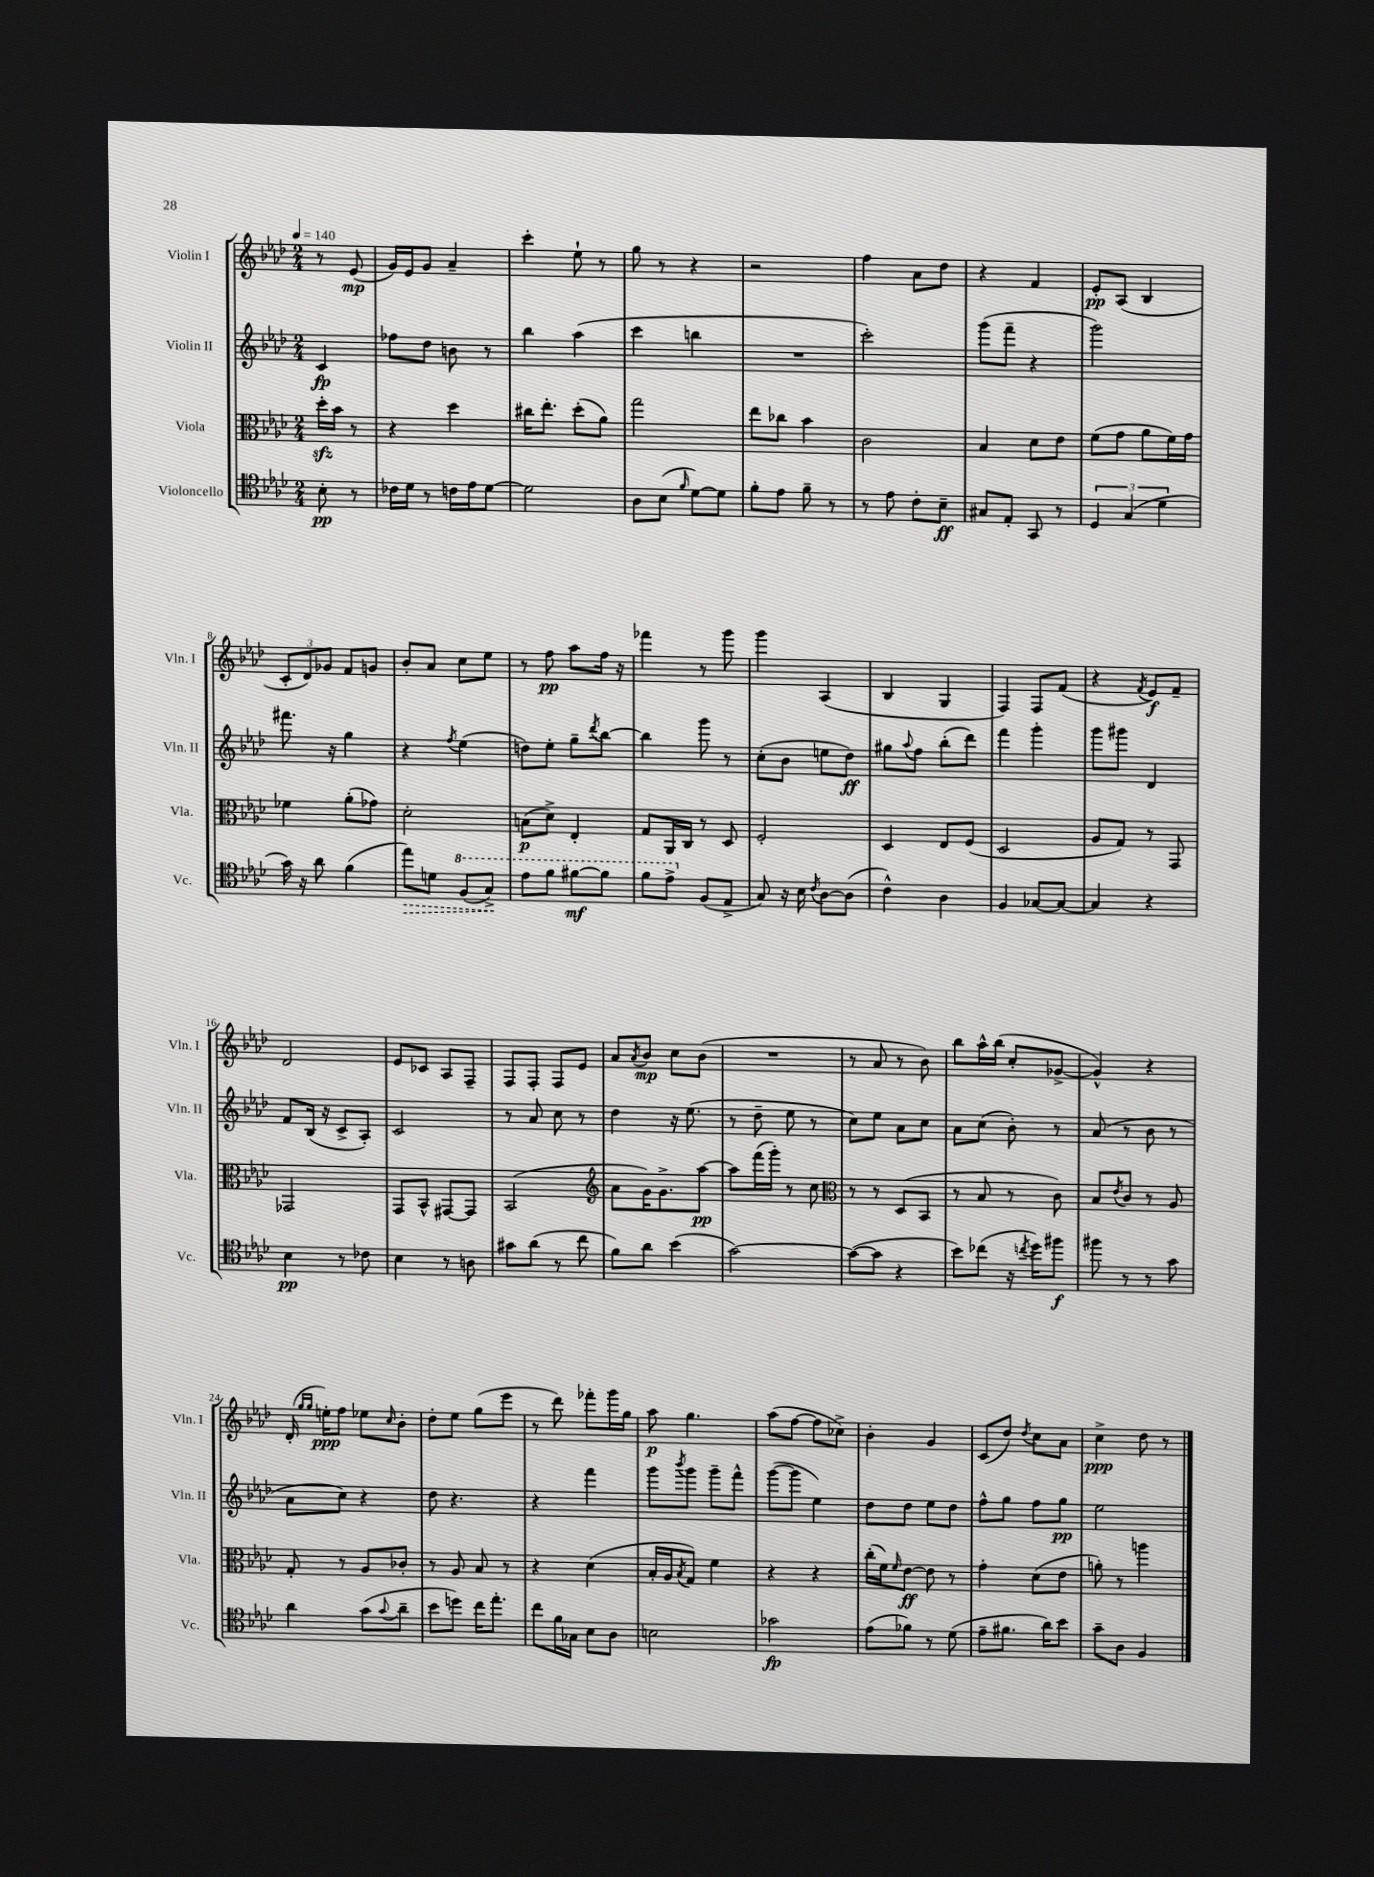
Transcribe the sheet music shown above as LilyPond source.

<<
\new StaffGroup <<
\new Staff = "s0" \with { instrumentName = "Violin I" shortInstrumentName = "Vln. I" } {
    \clef treble \key aes \major \numericTimeSignature \time 2/4 \partial 4 \tempo 4 = 140
    r8 ees'8\mp( |
    g'16) ees'16 g'8 aes'4-- |
    c'''4-. ees''8-! r8 |
    g''8 r8 r4 |
    r2 |
    f''4 aes'8 des''8 |
    r4 f'4 |
    ees'8-.\pp aes8( bes4 |
    \tuplet 3/2 { c'8-. des'8) ges'8 } f'8 g'8 |
    bes'8-. aes'8 c''8 ees''8 |
    r8 f''8\pp aes''8 f''16 r16 |
    fes'''4 r8 g'''8 |
    g'''4 aes4( |
    bes4 g4 |
    f4) f8 f'8( |
    r4 \acciaccatura { f'8 } ees'8\f) f'8-- |
    des'2 |
    ees'8 ces'8 aes8 f8-- |
    f8 f8-. f8 ees'8 |
    aes'8 \acciaccatura { aes'8 } bes'8\mp c''8 bes'8( |
    R2 |
    r8 aes'8 r8 bes'8) |
    bes''8 aes''16-^ bes''16( c''8-. ges'8~-> |
    ges'4-^) r4 |
    des'16-.( \grace { g''16 g''16 } e''16-.\ppp) f''8 ees''8 \grace { c''16 } bes'8-. |
    des''8-. ees''8 g''8( ees'''8 |
    r8 des'''8) fes'''8-. g'''16 g''16 |
    aes''8\p g''4. |
    aes''8( f''8~ f''8 ces''8->) |
    bes'4-. g'4 |
    c'8( des''8) \acciaccatura { des''8 } c''8 aes'8 |
    c''4->\ppp des''8 r8 \bar "|." |
}
\new Staff = "s1" \with { instrumentName = "Violin II" shortInstrumentName = "Vln. II" } {
    \clef treble \key aes \major \numericTimeSignature \time 2/4 \partial 4
    c'4\fp |
    fes''8 des''8 b'8 r8 |
    bes''4 aes''4( |
    c'''4 b''4 |
    R2 |
    c'''2-.) |
    g'''8( f'''8-- r4 |
    g'''2) |
    fis'''8. r16 g''4 |
    r4 \acciaccatura { f''8 } ees''4( |
    d''8) ees''8-. g''8-- \acciaccatura { des'''8 } bes''8~ |
    bes''4 g'''8 r8 |
    c''8-.( bes'8 e''8 des''8\ff) |
    gis''8 \appoggiatura { aes''8 } f''8 bes''8-.( des'''8) |
    f'''4 g'''4-. |
    g'''8 gis'''8 des'4 |
    f'8 bes16( r16 c'8-> aes8-.) |
    c'2 |
    r8 aes'8 c''8 r8 |
    des''4 r16 ees''8.( |
    r8 des''8-- ees''8 r8 |
    c''8) ees''8 aes'8 c''8 |
    aes'8 c''8( bes'8-.) r8 |
    aes'8( r8 bes'8 r8 |
    aes'8 c''8) r4 |
    des''8 r4. |
    r4 f'''4 |
    g'''8 \acciaccatura { bes'''8 } g'''8 g'''8-- f'''8-^ |
    g'''8~( g'''8 ees''4) |
    des''8 des''8 ees''8 des''8 |
    f''8-^ g''8 f''8 g''8\pp |
    ees''2 \bar "|." |
}
\new Staff = "s2" \with { instrumentName = "Viola" shortInstrumentName = "Vla." } {
    \clef alto \key aes \major \numericTimeSignature \time 2/4 \partial 4
    des''16-.\sfz bes'16 r8 |
    r4 des''4 |
    cis''16 ees''8.-. des''8-.( aes'8) |
    g''2 |
    ees''8 ces''8 bes'4 |
    c'2 |
    bes4 des'8 ees'8 |
    f'8( g'8 aes'8 f'16) g'16 |
    fes'4 aes'8-.( ges'8) |
    des'2-. |
    b8\p( des'8->) ees4-. |
    g8 aes,16 c16 r8 des8 |
    f2-. |
    des4 ees8 f8( |
    des2 |
    aes8 g8) r8 g,8 |
    ges,2 |
    g,8 bes,8-^ gis,8~ gis,8 |
    bes,2( |
    \clef treble aes'8 g'16) g'8.-> aes''8~\pp |
    aes''8 f'''16( g'''16-.) r8 c''8 |
    \clef alto r8 r8 des8( bes,8 |
    r8 bes8 r8 c'8) |
    bes8 \acciaccatura { ees'8 } c'8 r8 aes8 |
    g8-. r8 aes8 ces'8-. |
    r8 aes8 bes8 r8 |
    r4 des'4( |
    bes16-. aes16 \acciaccatura { bes8 } g8) f'4 |
    r4 r4 |
    c''16-.( f'16) \grace { f'16 } ees'8~\ff ees'8 r8 |
    g'4-. des'8( ees'8 |
    a'8-.) r8 a''4 \bar "|." |
}
\new Staff = "s3" \with { instrumentName = "Violoncello" shortInstrumentName = "Vc." } {
    \clef tenor \key aes \major \numericTimeSignature \time 2/4 \partial 4
    bes8-.\pp r8 |
    ces'16 des'16 r8 c'16 ees'16 des'8~ |
    des'2 |
    aes8 bes8( \grace { f'16 } des'8~) des'8 |
    f'8-. ees'8 f'8-- r8 |
    r8 ees'8 c'8-. bes8--\ff |
    gis8 ees8-. g,8 r8 |
    \tuplet 3/2 { des4 g4( des'4 } |
    g'16) r16 aes'8 f'4( |
    \once \override Hairpin.style = #'dashed-line ees''8\>) d'8 \ottava #1 f'8( g'8->\!) |
    ees''8 f''8 fis''8~\mf fis''8 |
    f''8 ees''8-> \ottava #0 f8( ees8-> |
    g8) r16 bes16 \acciaccatura { c'8 } aes8~ aes8( |
    c'4-^) aes4 |
    f4 ges8~ ges8~ |
    ges4 r4 |
    bes4\pp r8 ces'8 |
    bes4 r8 a8 |
    gis'8 aes'8( r8 c''8 |
    f'8) aes'8 bes'4( |
    g'2~) |
    g'8~( g'8 r4 |
    bes'8) ces''8( r16 \acciaccatura { c''8 } des''16) fis''8\f |
    fis''8 r8 r8 g'8 |
    aes'4 g'8( \appoggiatura { g'8 } aes'8-- |
    bes'8 d''8) c''16 ees''8.-. |
    c''8 f'16 ges16 bes8 aes8 |
    b2 |
    ges'2\fp |
    ees'8( fes'8) r8 des'8( |
    ees'8-- fis'8. aes'16) bes'8 |
    g'8-- aes8 f4 \bar "|." |
}
>>
>>
